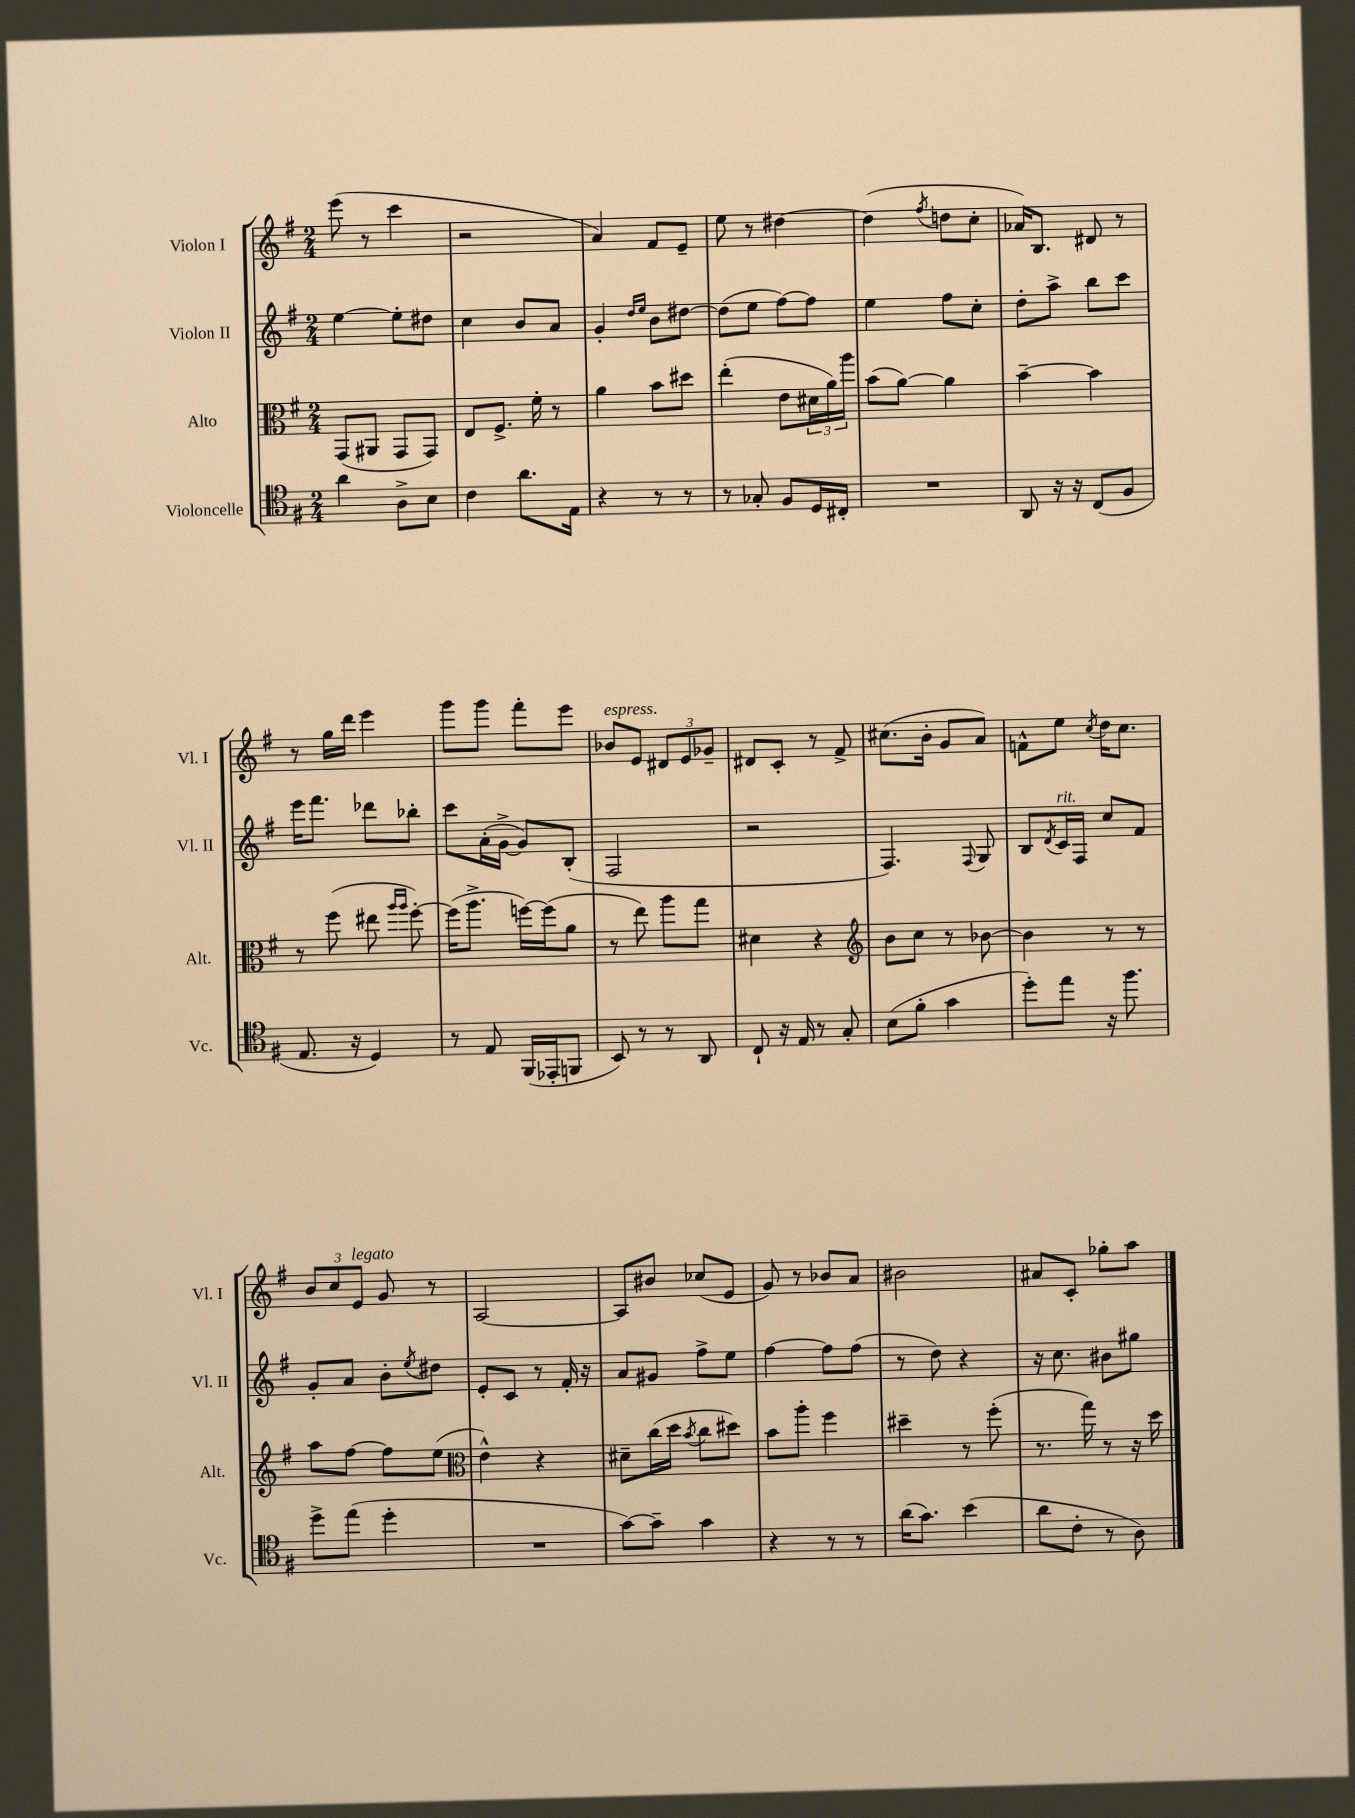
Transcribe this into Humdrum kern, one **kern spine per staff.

**kern	**kern	**kern	**kern
*staff4	*staff3	*staff2	*staff1
*clefC4	*clefC3	*clefG2	*clefG2
*k[f#]	*k[f#]	*k[f#]	*k[f#]
*M2/4	*M2/4	*M2/4	*M2/4
4a	(8GG	[4ee	(8eee
.	8AA#	.	8r
8A^	8GG	8ee']	4ccc
8B	8GG)	8dd#	.
=	=	=	=
4c	8E	4cc	2r
.	8.F#^	.	.
8.a	.	8b	.
.	16f#'	.	.
.	8r	8a	.
16E	.	.	.
=	=	=	=
4r	4a	4g'	4a)
.	.	16qqdd	.
.	.	16qqee	.
8r	8b	8b	8f#
8r	8dd#	[8dd#	8e~
=	=	=	=
8r	(4ee'	(8dd#]	8ee
8G-'	.	8ee	8r
8F#	8e	[8ff#)	[4dd#
16D	24d#	8ff#]	.
.	24a)	.	.
16C#'	.	.	.
.	24aa	.	.
=	=	=	=
2r	(8b	4ee	(4dd#]
.	[8a)	.	.
.	.	.	8qff#
.	4a]	8ff#	8dd
.	.	8cc'	8cc'
=	=	=	=
8AA	[4b~	8dd'	16a-)
.	.	.	8.B
16r	.	8aa^	.
16r	.	.	.
(8C	4b]	8bb	8d#
8F#	.	8ccc	8r
=	=	=	=
8.E	8r	16eee	8r
.	.	8.fff#	.
.	(8ff#	.	16gg
16r	.	.	16ddd
4D)	8ee#	8ddd-	4eee
.	16qqaa	.	.
.	16qqaa	.	.
.	[8ff#')	8bb-'	.
=	=	=	=
8r	(16ff#]	8ccc	8ggg
.	8.aa^	.	.
8E	.	(16a'	8ggg
.	.	[16g^	.
(16FF#	[16ff)	8g])	8fff#'
16EE-'	(16ff]	.	.
8FF	8a	(8B'	8eee
=	=	=	=
8BB)	8r	2F#	8b-
8r	8ee)	.	8e
8r	8aa	.	12d#
.	.	.	12e
8AA	8gg	.	.
.	.	.	12g-~
=	=	=	=
8C`	4d#	2r	8d#
16r	.	.	8c'
16E	.	.	.
8r	4r	.	8r
8G'	.	.	8f#^
=	=	=	=
*	*clefG2	*	*
(8B	8b	4.F#)	(8.cc#
8f#'	8cc	.	.
.	.	.	16b'
4g	8r	.	8g
.	.	8qqF#	.
.	[8b-	8G	8a)
=	=	=	=
8dd')	4b-]	8B	8f^^
.	.	8qd	.
8ee	.	16c	8ee
.	.	16F#	.
.	.	.	8qcc
16r	8r	8cc	16dd
8.ff#	.	.	8.cc
.	8r	8f#	.
=	=	=	=
8dd^	8aa	8g'	12b
.	.	.	12cc
(8ee	[8ff#	8a	.
.	.	.	12e
4dd'	8ff#]	8b'	8g
.	.	8qee	.
.	(8ee	8dd#	8r
=	=	=	=
*	*clefC3	*	*
2r	4e^^)	8e'	[2A
.	.	8c	.
.	4r	8r	.
.	.	16f#'	.
.	.	16r	.
=	=	=	=
[8g)	8d#~	8a	8A]
8g~]	(16cc	8g#	8b#
.	16dd	.	.
.	8qb	.	.
4g	8cc	8ff#^	(8cc-
.	8dd#)	8ee	8e
=	=	=	=
4r	8b	[4ff#	8g)
.	8aa'	.	8r
8r	4ff#	8ff#]	8b-
8r	.	(8ff#	8a
=	=	=	=
(16a	4dd#~	8r	2b#
8.g)	.	.	.
.	.	8dd)	.
(4b	8r	4r	.
.	(8ff#'	.	.
=	=	=	=
8a	8.r	16r	8a#
.	.	8.cc	.
8c'	.	.	8c'
.	16gg)	.	.
8r	8r	8b#	8gg-'
8A)	16r	8gg#	8aa
.	16dd	.	.
==	==	==	==
*-	*-	*-	*-
